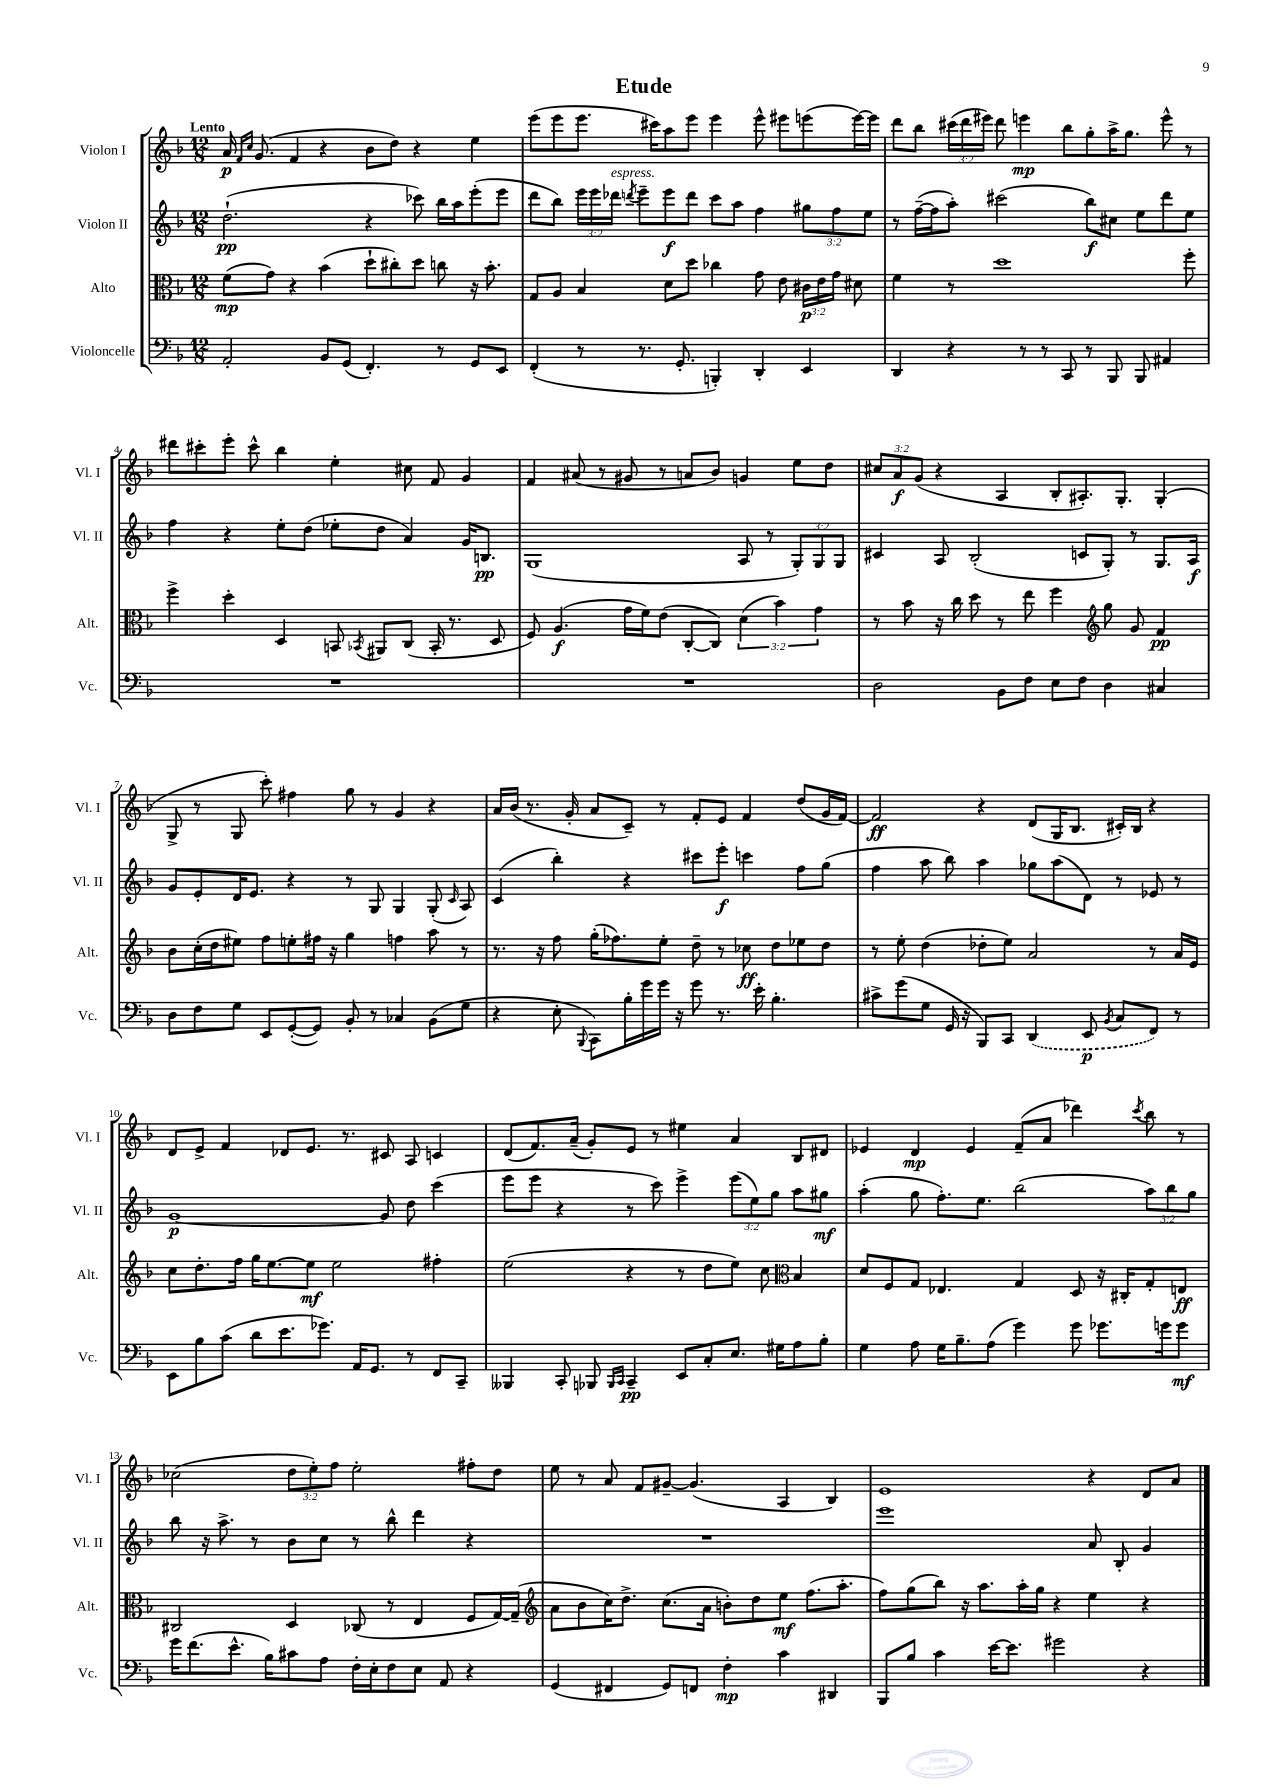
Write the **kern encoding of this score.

**kern	**kern	**kern	**kern
*staff4	*staff3	*staff2	*staff1
*clefF4	*clefC3	*clefG2	*clefG2
*k[b-]	*k[b-]	*k[b-]	*k[b-]
*M12/8	*M12/8	*M12/8	*M12/8
2AA'	(8f	(2.dd`	16a
.	.	.	16qqf
.	.	.	16qqcc
.	.	.	(8.g
.	8g)	.	.
.	4r	.	4f
8BB-	(4b-	.	4r
(8GG	.	.	.
4.FF')	8dd`	4r	8b-
.	8cc#')	.	8dd)
.	8dd	8ccc-)	4r
8r	8cc	16bb-	.
.	.	16aa	.
8GG	16r	(8eee'	4ee
.	8.b-'	.	.
8EE	.	8eee	.
=	=	=	=
(4FF'	8G	8ddd	(8eee
.	8A	8bb-)	8eee
8r	4B-	24eee	8.eee
.	.	24eee	.
.	.	24ddd-	.
.	.	8qddd	.
8.r	.	8eee~	.
.	.	.	16ccc#)
.	8d	8eee	8aa
8.GG'	.	.	.
.	8dd	8ddd	8eee
4BBB')	4cc-	8ccc	4eee
.	.	8aa	.
4DD'	8g	4ff	8eee^^
.	8e	.	8eee#
4EE	24c#	12gg#	(8eee
.	24e	.	.
.	24g	12ff	.
.	8d#	.	[16eee)
.	.	12ee	.
.	.	.	16eee]
=	=	=	=
4DD	4f	8r	8ddd
.	.	([16ff~	8bb-
.	.	16ff]	.
4r	8r	8aa')	(24ccc#
.	.	.	24ddd
.	.	.	24eee#)
.	1dd	(2ccc#	8ddd
8r	.	.	4eee
8r	.	.	.
8CC	.	.	8bb-
8r	.	8bb-)	8gg'
8BBB-	.	8cc#	16aa^
.	.	.	8.gg
8BBB-	.	8ee	.
4AA#	.	8ddd	8eee^^
.	8ff'	8ee	8r
=	=	=	=
1.r	4ff^	4ff	8ddd#
.	.	.	8ccc#'
.	4dd'	4r	8eee'
.	.	.	8ccc#^^
.	4D	8ee'	4bb-
.	.	(8dd	.
.	8BB	8ee-'	4ee'
.	8qBB-	.	.
.	8AA#	8dd	.
.	(8C	4a)	8cc#
.	16BB-'	.	8f
.	8.r	.	.
.	.	16g	4g
.	.	8.B	.
.	8D	.	.
=	=	=	=
1.r	8F)	(1G	4f
.	(4.A	.	.
.	.	.	(8a#
.	.	.	8r
.	16g	.	8g#
.	16f)	.	.
.	(8e	.	8r
.	[8C'	.	8a
.	8C])	.	8b-)
.	(6d	8A	4g
.	.	8r	.
.	6b-)	.	.
.	.	12G')	8ee
.	6g	12G	.
.	.	.	8dd
.	.	12G	.
=	=	=	=
2D	8r	4c#	12cc#
.	.	.	12a
.	8b-	.	.
.	.	.	(12g
.	16r	8A	4r
.	16cc	.	.
.	8dd	(2B-'	.
8BB-	8r	.	4A
8F	8ee	.	.
8E	4ff	.	8B-'
8F	.	8c	8.A#')
*	*clefG2	*	*
4D	8gg	8G')	.
.	.	.	8.G'
.	8g	8r	.
4C#	4f	8.G	(4G'
.	.	16A	.
=	=	=	=
8D	8b-	8g	8G^
8F	(16cc'	8e'	8r
.	16dd	.	.
8G	8ee#)	16d	8G
.	.	8.e	.
8EE	8ff	.	8ccc')
([8GG'	8ee'	4r	4ff#
8GG])	16ff#	.	.
.	16r	.	.
8BB-'	4gg	8r	8gg
8r	.	8G	8r
4C-	4ff	4G	4g
(8BB-	8aa	(8G'	4r
.	.	16qqc	.
8G	8r	8A)	.
=	=	=	=
4r	8.r	(4c	16a
.	.	.	(16b-
.	.	.	8.r
.	16r	.	.
8E'	8ff	4bb-')	.
.	.	.	16g'
8qqBBB-	.	.	.
8CC)	(16gg'	.	8a
.	8.ff-)	.	.
16B-'	.	4r	8c~)
16g	.	.	.
16g	8ee'	.	8r
16r	.	.	.
8g	8dd~	8ccc#	8f'
8.r	8r	8eee'	8e
.	8cc-	4ccc	4f
16e'	.	.	.
4.B-'	8dd	.	.
.	8ee-	8ff	(8dd
.	8dd	(8gg	16g
.	.	.	[16f)
=	=	=	=
8c#^	8r	4ff	2f]
(8g	8ee'	.	.
8G	(4dd	8aa	.
16GG	.	8bb-)	.
16r	.	.	.
8BBB-)	8dd-'	4aa	4r
8CC	8ee)	.	.
(4DD	2a	8gg-	(8d
.	.	(8aa	16G
.	.	.	8.B-
8EE	.	8d)	.
8qBB-	.	.	.
8C	.	8r	16c#')
.	.	.	16B-
8FF)	8r	8e-	4r
8r	16a	8r	.
.	16e	.	.
=	=	=	=
8EE	8cc	[1g	8d
8B-	8.dd'	.	8e^
(8c	.	.	4f
.	16ff	.	.
8d	16gg	.	.
.	[8.ee	.	.
8.e	.	.	8d-
.	8ee]	.	8.e
8.g-)	.	.	.
.	2ee	.	.
.	.	.	8.r
16AA	.	.	.
8.GG	.	.	.
.	.	8g]	8c#
8r	.	8dd	8A
8FF	4ff#'	(4ccc	4c
8CC~	.	.	.
=	=	=	=
4BBB--	(2ee	8eee	(8d
.	.	8eee	8.f)
8CC'	.	4r	.
.	.	.	(16a~
8BBB-	.	.	8g')
16qqBBB-	.	.	.
16qqCC	.	.	.
4CC~	4r	8r	8e
.	.	8ccc)	8r
8EE	8r	4eee^	4ee#
8C'	8dd	.	.
8.E	8ee)	(12eee	4a
.	.	12ee)	.
.	8cc	.	.
.	.	12gg	.
16G#	.	.	.
*	*clefC3	*	*
8A	4B-	8aa	8B-
8B-'	.	8gg#	8d#
=	=	=	=
4G	8d	(4aa'	4e-
.	8F	.	.
8A	8G	8gg	4d
16G	4.E-	8.ff')	.
8.B-~	.	.	.
.	.	.	4e-
.	.	8.ee	.
(8A	.	.	.
4g)	4G	(2bb-	(8f~
.	.	.	8a
8g	8D	.	4ddd-)
8.g-	16r	.	.
.	16C#'	.	.
.	.	.	8qccc
.	8G'	12aa)	8bb-
16g	.	.	.
.	.	12bb-	.
8g	8E	.	8r
.	.	12gg	.
=	=	=	=
16g	2C#	8bb-	(2cc-
(8.f	.	.	.
.	.	16r	.
.	.	8.aa^	.
8.e^^	.	.	.
.	.	8r	.
16B-)	.	.	.
8c#	4D	8b-	12dd
.	.	.	12ee')
8A	.	8cc	.
.	.	.	12ff
16F'	(8C-	8r	2ee'
16E'	.	.	.
8F	8r	8bb-^^	.
8E	4E	4ddd	.
8AA	.	.	.
4r	8F	4r	8ff#'
.	[16G)	.	8dd
.	(16G~]	.	.
=	=	=	=
*	*clefG2	*	*
(4GG	8a	1.r	8ee
.	8b-	.	8r
4FF#	16cc)	.	8a
.	8.dd^	.	.
.	.	.	8f
8GG)	(8.cc	.	[8g#~
8FF	.	.	(4.g#]
.	16a	.	.
4F'	8b')	.	.
.	8dd	.	.
4c	8ee	.	4A
.	(8.ff	.	.
4DD#	.	.	4B-)
.	8.aa'	.	.
=	=	=	=
8BBB-	8ff)	1eee	1e
8B-	(8gg	.	.
4c	8bb-)	.	.
.	16r	.	.
.	8.aa	.	.
[16e	.	.	.
8.e]	.	.	.
.	16aa'	.	.
.	16gg	.	.
2g#	4r	.	.
.	4ee	8a	4r
.	.	8B-'	.
4r	4r	4g	8d
.	.	.	8a
==	==	==	==
*-	*-	*-	*-
